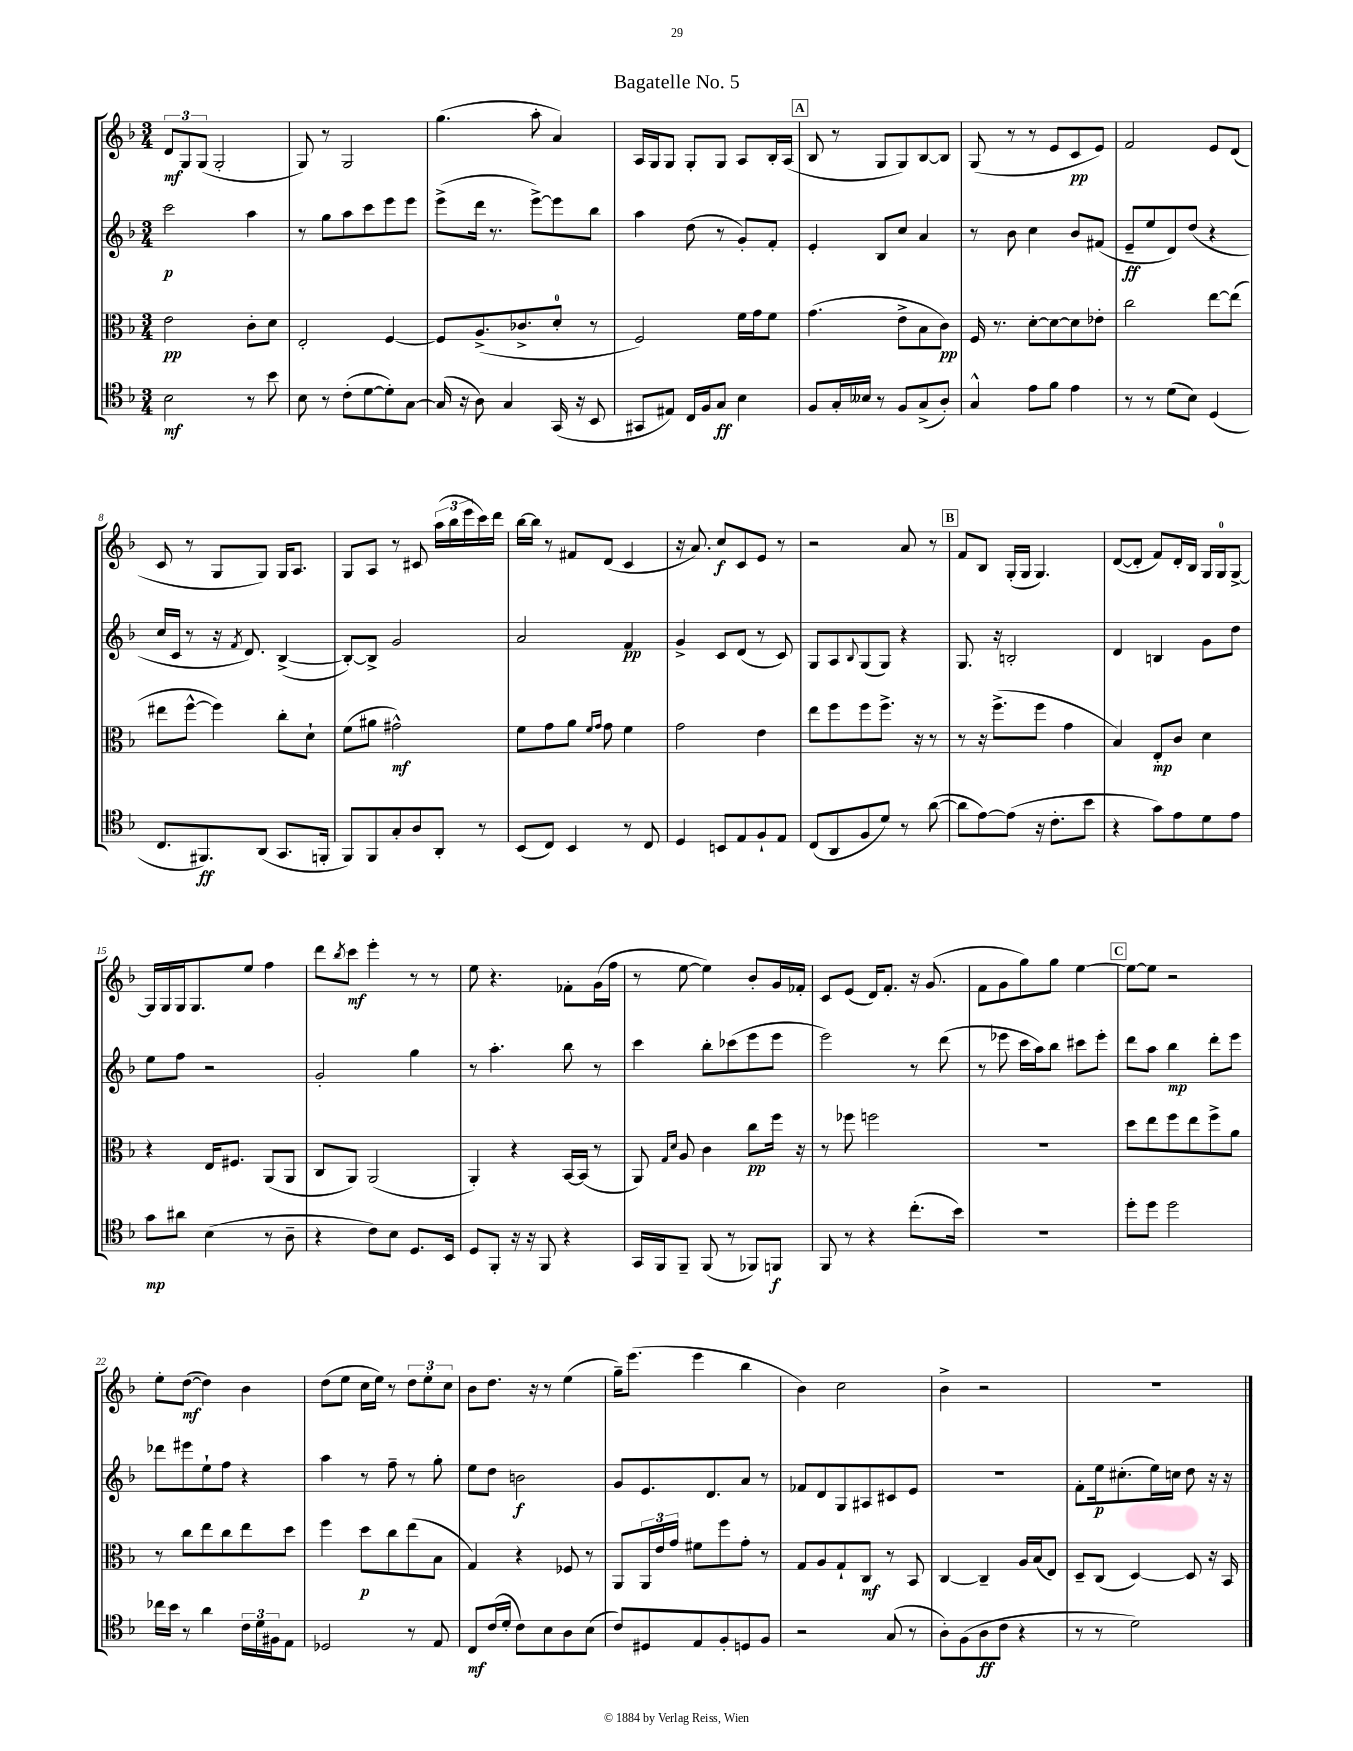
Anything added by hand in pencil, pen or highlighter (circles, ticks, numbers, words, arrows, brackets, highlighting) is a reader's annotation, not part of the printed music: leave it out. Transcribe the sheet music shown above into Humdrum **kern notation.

**kern	**dynam	**kern	**dynam	**kern	**dynam	**kern	**dynam
*part4	*part4	*part3	*part3	*part2	*part2	*part1	*part1
*staff4	*staff4	*staff3	*staff3	*staff2	*staff2	*staff1	*staff1
*clefC4	*	*clefC3	*	*clefG2	*	*clefG2	*
*k[b-]	*	*k[b-]	*	*k[b-]	*	*k[b-]	*
*M3/4	*	*M3/4	*	*M3/4	*	*M3/4	*
=1	=1	=1	=1	=1	=1	=1	=1
2B-\	mf	2e\	pp	2ccc\	p	12d/L	mf
.	.	.	.	.	.	12G/	.
.	.	.	.	.	.	(12G/J	.
.	.	.	.	.	.	2G'/	.
8r	.	8c'\L	.	4aa\	.	.	.
8b-\	.	8d\J	.	.	.	.	.
=2	=2	=2	=2	=2	=2	=2	=2
8B-\	.	2E'/	.	8r	.	8G/)	.
8r	.	.	.	8gg\L	.	8r	.
(8c'\L	.	.	.	8aa\	.	2G/	.
[8d\	.	.	.	8ccc\	.	.	.
8d'\])	.	[4F/	.	8eee\	.	.	.
[8G\J	.	.	.	8eee\J	.	.	.
=3	=3	=3	=3	=3	=3	=3	=3
(16G/]	.	8F/L]	.	(8eee^\L	.	(4.gg\	.
16r	.	.	.	.	.	.	.
8A\)	.	(8.A^/	.	16ddd\Jk	.	.	.
.	.	.	.	8.r	.	.	.
4G/	.	.	.	.	.	.	.
.	.	8.c-X^/	.	.	.	.	.
.	.	.	.	[8eee^\L)	.	8aa'\	.
(16GG/	.	8d'/J	.	8eee\]	.	4a/)	.
16r	.	.	.	.	.	.	.
8BB-/	.	8r	.	8bb-\J	.	.	.
=4	=4	=4	=4	=4	=4	=4	=4
8GG#X/L	.	2F/)	.	4aa\	.	16A/LL	.
.	.	.	.	.	.	16G/J	.
8E#X/J)	.	.	.	.	.	8G/J	.
16C/LL	.	.	.	(8dd\	.	8G'/L	.
16F/J	.	.	.	.	.	.	.
8G/J	ff	.	.	8r	.	8G/J	.
4B-\	.	16f\LL	.	8g'/L)	.	8A/L	.
.	.	16g\J	.	.	.	.	.
.	.	8f\J	.	8f'/J	.	16B-'/L	.
.	.	.	.	.	.	(16A/JJ	.
!!LO:REH:place=s1:t=A
=5	=5	=5	=5	=5	=5	=5	=5
8F/L	.	(4.g\	.	4e'/	.	8B-/	.
16G'/L	.	.	.	.	.	8r	.
16B--X/JJ	.	.	.	.	.	.	.
8r	.	.	.	8B-/L	.	8G/L	.
8F/L	.	8e^\L	.	8cc/J	.	8G/)	.
(8G^/	.	8B-\	.	4a/	.	[8B-/	.
8A'/J)	.	8c\J)	pp	.	.	8B-/J]	.
=6	=6	=6	=6	=6	=6	=6	=6
4G^^/	.	16F/	.	8r	.	(8G/	.
.	.	8.r	.	.	.	.	.
.	.	.	.	8b-\	.	8r	.
8e\L	.	[8d'\L	.	4cc\	.	8r	.
8f\J	.	8d\_	.	.	.	8e/L	.
4e\	.	8d\]	.	8b-/L	.	8c/	pp
.	.	8e-X'\J	.	(8f#X/J	.	8e/J)	.
=7	=7	=7	=7	=7	=7	=7	=7
8r	.	2cc\	.	8e~/L	ff	2f/	.
8r	.	.	.	8ee/	.	.	.
(8d\L	.	.	.	8d/)	.	.	.
8B-\J)	.	.	.	(8dd/J	.	.	.
(4D/	.	[8ee\L	.	4r	.	8e/L	.
.	.	(8ee\J]	.	.	.	(8d/J	.
!!LO:LB:g=z
=8	=8	=8	=8	=8	=8	=8	=8
8.C/L	.	8ee#X\L	.	16cc/LL	.	8c/	.
.	.	.	.	16c/JJ	.	.	.
.	.	[8ff^^\J	.	8r	.	8r	.
8.FF#X/)	ff	.	.	.	.	.	.
.	.	4ff\])	.	16r	.	8G/L	.
.	.	.	.	8qf/	.	.	.
.	.	.	.	8.d/)	.	.	.
(8AA/J	.	.	.	.	.	8G/J)	.
8.GG/L	.	8cc'\L	.	([4B-^/	.	16G/KL	.
.	.	.	.	.	.	8.A/J	.
.	.	8d`\J	.	.	.	.	.
16FFn'/Jk	.	.	.	.	.	.	.
=9	=9	=9	=9	=9	=9	=9	=9
8FF/L)	.	(8f\L	.	8B-'/L_)	.	8G/L	.
8FF/	.	8a#X\J	.	8B-^/J]	.	8A/J	.
8G'/	.	2g#X^^\)	mf	2g/	.	8r	.
8A/	.	.	.	.	.	8c#X/	.
8AA'/J	.	.	.	.	.	(24aa\LL	.
.	.	.	.	.	.	24bb-\	.
.	.	.	.	.	.	24eee\	.
8r	.	.	.	.	.	16ccc\)	.
.	.	.	.	.	.	16ddd\JJ	.
=10	=10	=10	=10	=10	=10	=10	=10
(8BB-/L	.	8f\L	.	2a/	.	[16bb-\LL	.
.	.	.	.	.	.	16bb-\JJ]	.
8C/J)	.	8g\	.	.	.	8r	.
4BB-/	.	8a\J	.	.	.	8f#X/L	.
.	.	16qqf/LL	.	.	.	.	.
.	.	16qqg/JJ	.	.	.	.	.
.	.	8g\	.	.	.	(8d/J	.
8r	.	4f\	.	4f/	pp	4c/	.
8C/	.	.	.	.	.	.	.
=11	=11	=11	=11	=11	=11	=11	=11
4D/	.	2g\	.	4g^/	.	16r	.
.	.	.	.	.	.	8.a/)	.
8BBn/L	.	.	.	8c/L	.	8cc/L	f
8E/	.	.	.	(8d/J	.	8c/	.
8F`/	.	4e\	.	8r	.	8e/J	.
8E/J	.	.	.	8c/)	.	8r	.
=12	=12	=12	=12	=12	=12	=12	=12
(8C/L	.	8ee\L	.	8G/L	.	2r	.
8AA/	.	8ff\	.	8A/	.	.	.
.	.	.	.	8qqB-/	.	.	.
8F/	.	8ff\	.	(8G/	.	.	.
8d/J)	.	8.ff^\J	.	8G/J)	.	.	.
8r	.	.	.	4r	.	8a/	.
.	.	16r	.	.	.	.	.
([8a\	.	8r	.	.	.	8r	.
!!LO:REH:place=s1:t=B
=13	=13	=13	=13	=13	=13	=13	=13
8a\L]	.	8r	.	8.G/	.	8f/L	.
[8e\)	.	16r	.	.	.	8B-/J	.
.	.	(8.ff^\L	.	16r	.	.	.
(8e\J]	.	.	.	2Bn'/	.	(16G'/LL	.
.	.	.	.	.	.	16G/JJ	.
16r	.	8ff\J	.	.	.	4.G/)	.
8.c'\L	.	.	.	.	.	.	.
.	.	4g\	.	.	.	.	.
8b-\J	.	.	.	.	.	.	.
=14	=14	=14	=14	=14	=14	=14	=14
4r	.	4B-/)	.	4d/	.	([8d/L	.
.	.	.	.	.	.	8d'/J]	.
8g\L)	.	8E'/L	mp	4Bn/	.	8f/L)	.
8e\	.	8c/J	.	.	.	16d'/L	.
.	.	.	.	.	.	16B-/JJ	.
8d\	.	4d\	.	8g\L	.	16G/LL	.
.	.	.	.	.	.	16G/J	.
8e\J	.	.	.	8dd\J	.	[8G^/J	.
!!LO:LB:g=z
=15	=15	=15	=15	=15	=15	=15	=15
8g\L	mp	4r	.	8ee\L	.	16G/LL]	.
.	.	.	.	.	.	16G/	.
8a#X\J	.	.	.	8ff\J	.	16G/J	.
.	.	.	.	.	.	8.G/	.
(4B-\	.	16E/KL	.	2r	.	.	.
.	.	8.F#X/J	.	.	.	.	.
.	.	.	.	.	.	8ee/J	.
8r	.	(8AA/L	.	.	.	4ff\	.
8A~\	.	8AA/J	.	.	.	.	.
=16	=16	=16	=16	=16	=16	=16	=16
4r	.	8C/L	.	2g'/	.	8ddd\L	.
.	.	.	.	.	.	8qbb-/	.
.	.	8AA/J)	.	.	.	8ccc\J	mf
8c\L)	.	(2AA/	.	.	.	4eee'\	.
8B-\J	.	.	.	.	.	.	.
8.D/L	.	.	.	4gg\	.	8r	.
.	.	.	.	.	.	8r	.
16BB-/Jk	.	.	.	.	.	.	.
=17	=17	=17	=17	=17	=17	=17	=17
8D/L	.	4AA'/)	.	8r	.	8ee\	.
8FF'/J	.	.	.	4.aa'\	.	4.r	.
16r	.	4r	.	.	.	.	.
16r	.	.	.	.	.	.	.
8FF/	.	.	.	.	.	.	.
4r	.	[16BB-/LL	.	8bb-\	.	8f-X'\L	.
.	.	(16BB-/JJ]	.	.	.	.	.
.	.	8r	.	8r	.	(16g\L	.
.	.	.	.	.	.	16ff\JJ	.
=18	=18	=18	=18	=18	=18	=18	=18
16GG/LL	.	8AA/)	.	4ccc\	.	8r	.
16FF/J	.	.	.	.	.	.	.
.	.	16qqG/LL	.	.	.	.	.
.	.	16qqd/JJ	.	.	.	.	.
8FF~/J	.	8A/	.	.	.	[8ee\	.
(8FF/	.	4c\	.	8bb-'\L	.	4ee\])	.
8r	.	.	.	(8ccc-X\	.	.	.
8FF-X/L)	.	8cc\L	pp	8eee\	.	8b-'/L	.
8FFn/J	f	16ff\Jk	.	8eee\J	.	16g/L	.
.	.	16r	.	.	.	16f-X'/JJ	.
=19	=19	=19	=19	=19	=19	=19	=19
8FF/	.	8r	.	2eee\)	.	8c/L	.
8r	.	8ff-X\	.	.	.	(8e/J	.
4r	.	2ffn\	.	.	.	16d/KL)	.
.	.	.	.	.	.	8.f'/J	.
(8.cc'\L	.	.	.	8r	.	16r	.
.	.	.	.	.	.	(8.g/	.
.	.	.	.	(8ddd\	.	.	.
16b-\Jk)	.	.	.	.	.	.	.
=20	=20	=20	=20	=20	=20	=20	=20
2.r	.	2.r	.	8r	.	8f\L	.
.	.	.	.	8eee-X\	.	8g\	.
.	.	.	.	16ccc\LL	.	8gg\)	.
.	.	.	.	16aa\J)	.	.	.
.	.	.	.	8bb-\J	.	8gg\J	.
.	.	.	.	8ccc#X\L	.	[4ee\	.
.	.	.	.	8eee-'\J	.	.	.
!!LO:REH:place=s1:t=C
=21	=21	=21	=21	=21	=21	=21	=21
8dd'\L	.	8dd\L	.	8ddd\L	.	8ee\L_	.
8dd\J	.	8ee\	.	8aa\J	.	8ee\J]	.
2dd\	.	8ff\	.	4bb-\	mp	2r	.
.	.	8ee\	.	.	.	.	.
.	.	8ff^\	.	8ddd'\L	.	.	.
.	.	8a\J	.	8eee\J	.	.	.
!!LO:LB:g=z
=22	=22	=22	=22	=22	=22	=22	=22
16cc-X\LL	.	8r	.	8ddd-X\L	.	8ee'\L	.
16b-\JJ	.	.	.	.	.	.	.
8r	.	8cc\L	.	8eee#X\	.	([8dd\J	mf
4a\	.	8ee\	.	8ee`\	.	4dd\])	.
.	.	8cc\	.	8ff\J	.	.	.
24c\LL	.	8ee\	.	4r	.	4b-\	.
24d\	.	.	.	.	.	.	.
24F#X\J	.	.	.	.	.	.	.
8E\J	.	8dd\J	.	.	.	.	.
=23	=23	=23	=23	=23	=23	=23	=23
2D-X/	.	4ff\	.	4aa\	.	(8dd\L	.
.	.	.	.	.	.	8ee\J	.
.	.	8dd\L	p	8r	.	16cc\LL	.
.	.	.	.	.	.	16ee\JJ)	.
.	.	8cc\	.	8ff~\	.	8r	.
8r	.	(8ee\	.	8r	.	12dd\L	.
.	.	.	.	.	.	12ee'\	.
8E/	.	8B-\J	.	8gg'\	.	.	.
.	.	.	.	.	.	12cc\J	.
=24	=24	=24	=24	=24	=24	=24	=24
8C/L	mf	4G/)	.	8ee\L	.	8b-\L	.
(16c/L	.	.	.	8dd\J	.	8.dd\J	.
16d'/JJ	.	.	.	.	.	.	.
8c\L)	.	4r	.	2bn\	f	.	.
.	.	.	.	.	.	16r	.
8B-\	.	.	.	.	.	8r	.
8A\	.	8F-X/	.	.	.	(4ee\	.
(8B-\J	.	8r	.	.	.	.	.
=25	=25	=25	=25	=25	=25	=25	=25
8c/L)	.	8AA/L	.	8g/L	.	16gg~\KL)	.
.	.	.	.	.	.	(8.eee\J	.
8D#X/	.	24AA/L	.	8.e/	.	.	.
.	.	24e/	.	.	.	.	.
.	.	24g/JJ	.	.	.	.	.
8E/	.	8f#X\L	.	.	.	4eee\	.
.	.	.	.	8.d/	.	.	.
8F'/	.	8ff\	.	.	.	.	.
8Dn/	.	8g'\J	.	8a/J	.	4bb-\	.
8F/J	.	8r	.	8r	.	.	.
=26	=26	=26	=26	=26	=26	=26	=26
2r	.	8G/L	.	8f-X/L	.	4b-\)	.
.	.	8A/	.	8d/	.	.	.
.	.	8G`/	.	8G/	.	2cc\	.
.	.	8C/J	mf	8A#X/	.	.	.
(8G/	.	8r	.	8c#X/	.	.	.
8r	.	8BB-/	.	8e/J	.	.	.
=27	=27	=27	=27	=27	=27	=27	=27
8A'\L)	.	[4C/	.	2.r	.	4b-^\	.
(8F\	.	.	.	.	.	.	.
8A\	ff	4C~/]	.	.	.	2r	.
8c\J	.	.	.	.	.	.	.
4r	.	16A/LL	.	.	.	.	.
.	.	(16B-/J	.	.	.	.	.
.	.	8E/J)	.	.	.	.	.
=28	=28	=28	=28	=28	=28	=28	=28
8r	.	8D~/L	.	8f'\L	.	2.r	.
8r	.	(8C/J	.	16ee\k	p	.	.
.	.	.	.	(8.cc#X'\	.	.	.
2d\)	.	[4D/)	.	.	.	.	.
.	.	.	.	16ee\L)	.	.	.
.	.	.	.	16ccn\JJ	.	.	.
.	.	8D/]	.	8dd\	.	.	.
.	.	16r	.	16r	.	.	.
.	.	16BB-/	.	16r	.	.	.
==	==	==	==	==	==	==	==
*-	*-	*-	*-	*-	*-	*-	*-
